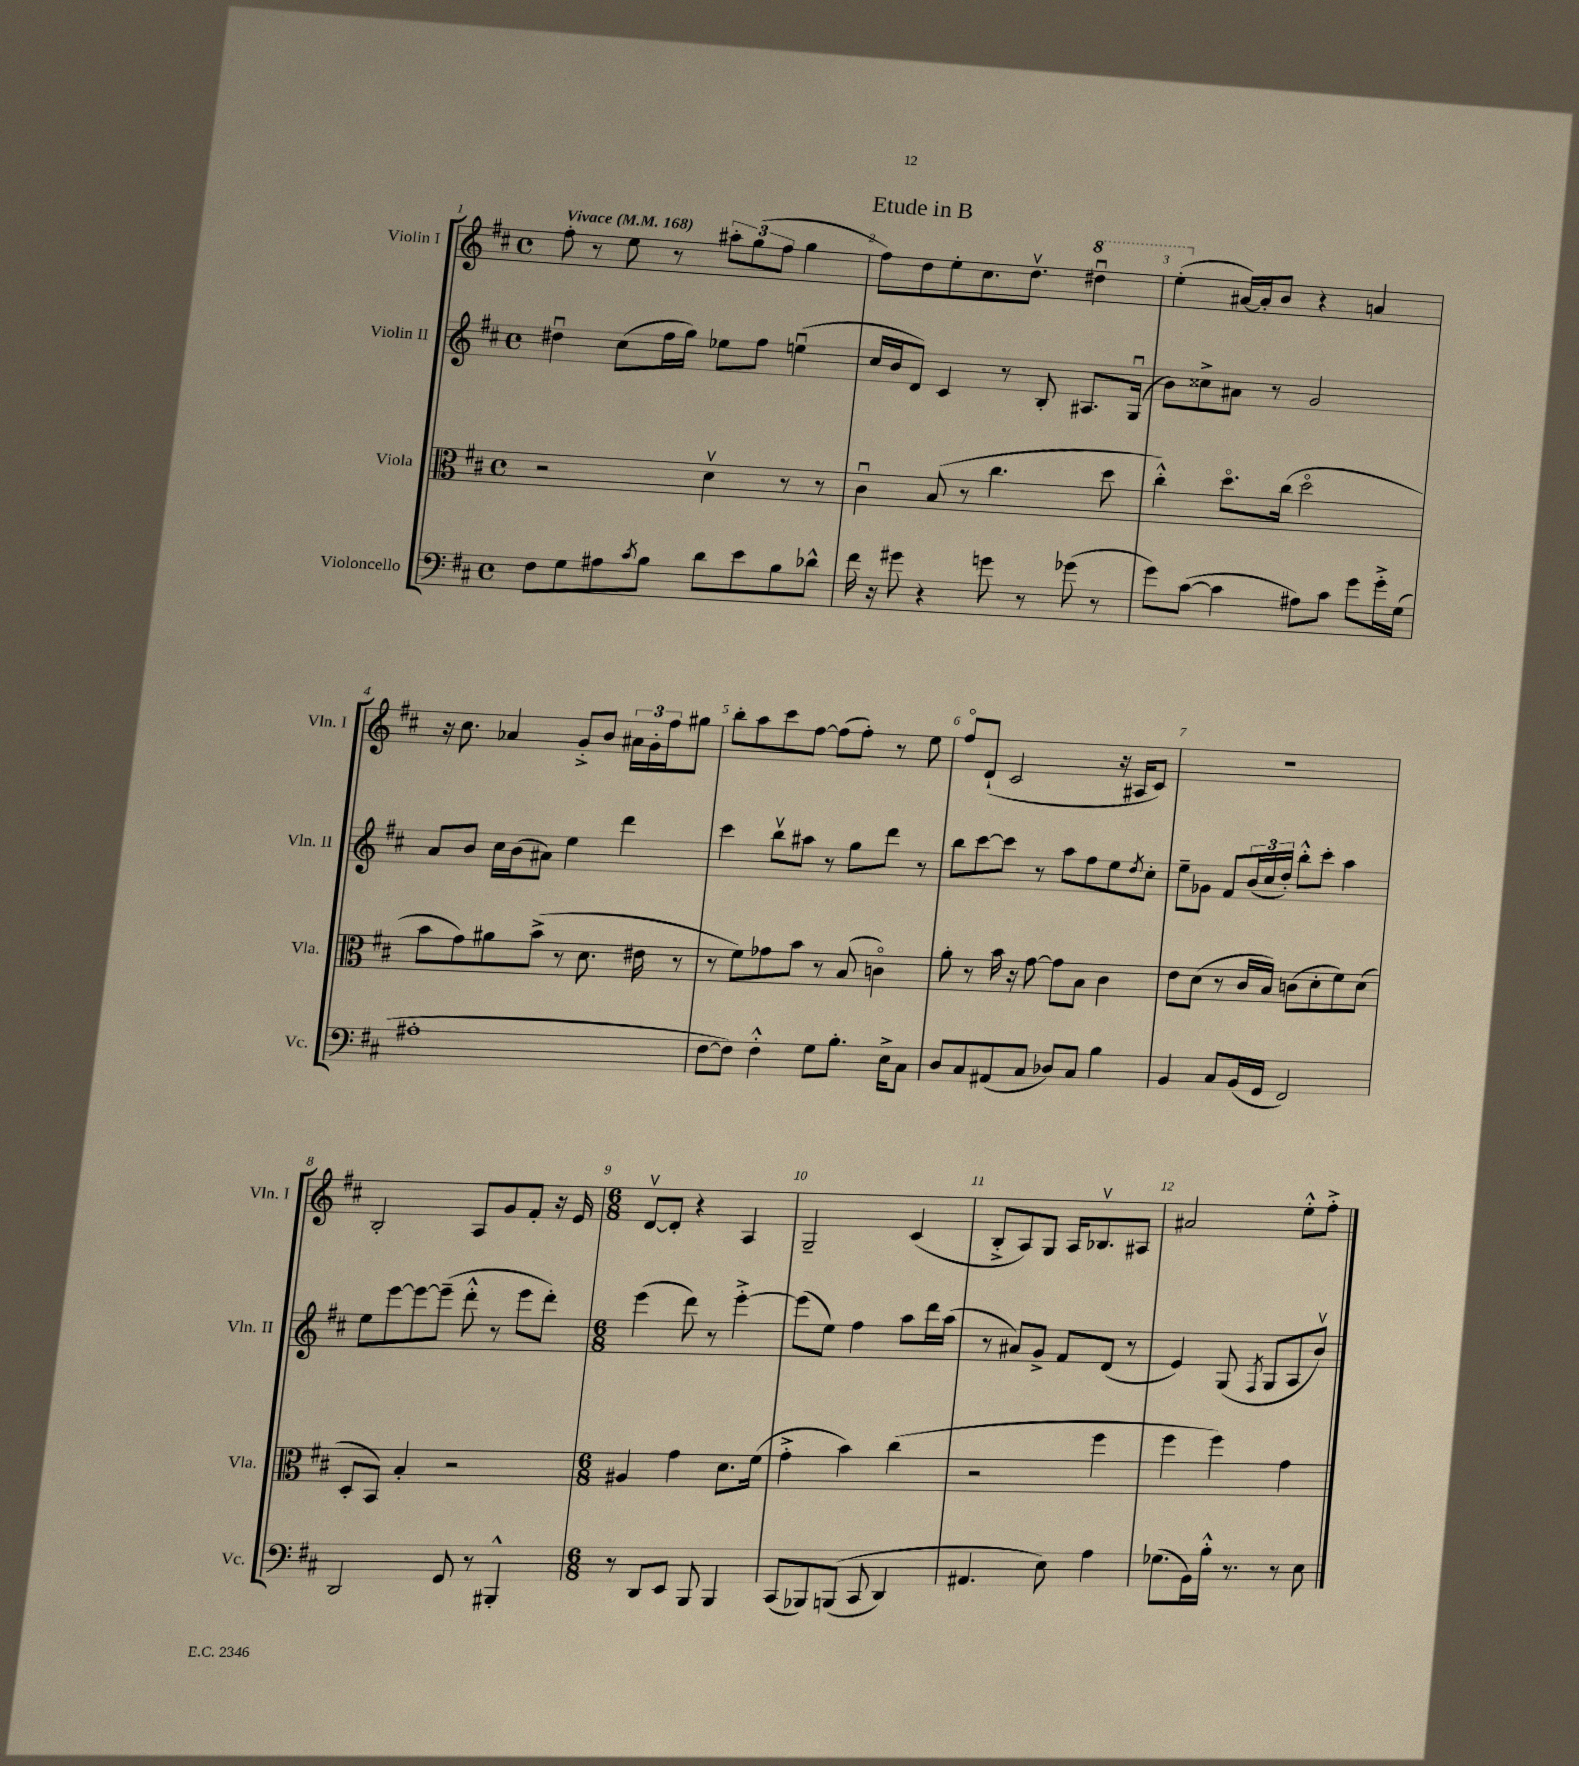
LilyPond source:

\header { title = "Etude in B" }
<<
\new StaffGroup <<
\new Staff = "s0" \with { instrumentName = "Violin I" shortInstrumentName = "Vln. I" } {
    \clef treble \key d \major \defaultTimeSignature \time 4/4 \tempo "Vivace" 4 = 168
    fis''8-. r8 e''8 r8 \tuplet 3/2 { ais''8-. g''8( fis''8 } g''4 |
    fis''8) d''8 e''8-. cis''8. d''8.\upbow \ottava #1 dis'''4\downbow |
    e'''4-.( \ottava #0 ais'16~) ais'16-. b'8 r4 a'4 |
    r16 cis''8. aes'4 g'8-.-> b'8 \tuplet 3/2 { ais'16 g'16-. fis''16 } gis''8 |
    b''8-. a''8 cis'''8 fis''8~ fis''8( fis''8-.) r8 e''8 |
    fis''8\flageolet d'8-!( cis'2 r16 ais16 cis'8) |
    r1 |
    b2-. a8 g'8 fis'8-. r16 e'16 |
    \numericTimeSignature \time 6/8 d'8~\upbow d'8-. r4 a4 |
    g2-- cis'4( |
    b8-.-> a8) g8 a16 bes8.\upbow ais8 |
    ais'2 e''8-.-^ fis''8-.-> \bar "|." |
}
\new Staff = "s1" \with { instrumentName = "Violin II" shortInstrumentName = "Vln. II" } {
    \clef treble \key d \major \defaultTimeSignature \time 4/4
    dis''4\downbow cis''8( fis''16 g''16) ees''8 fis''8 e''4\downbow( |
    cis''16 b'16 d'8) cis'4 r8 b8-. ais8. g16\downbow( |
    b'8) cisis''8-> ais'8 r8 g'2 |
    a'8 b'8 cis''16 b'16( ais'8) e''4 d'''4 |
    cis'''4 b''8\upbow ais''8 r8 g''8 d'''8 r8 |
    b''8 cis'''8~ cis'''8 r8 a''8 fis''8 e''8 \acciaccatura { d''8 } cis''8-. |
    e''8-- ges'8 fis'8 \tuplet 3/2 { b'16( cis''16 d''16-.) } b''8-.-^ cis'''8-. a''4 |
    e''8 e'''8~ e'''8~ e'''8--( d'''8-.-^ r8 e'''8 d'''8-.) |
    \numericTimeSignature \time 6/8 e'''4( d'''8) r8 e'''4~-.-> |
    e'''8( e''8) fis''4 a''8 d'''16 a''16( |
    r8 ais'8) g'8-> fis'8 d'8( r8 |
    e'4) g8( \acciaccatura { fis8 } g8 a8 b'8\upbow) \bar "|." |
}
\new Staff = "s2" \with { instrumentName = "Viola" shortInstrumentName = "Vla." } {
    \clef alto \key d \major \defaultTimeSignature \time 4/4
    r2 d'4\upbow r8 r8 |
    cis'4\downbow b8( r8 cis''4. d''8 |
    cis''4-.-^) d''8.\flageolet cis''16( d''2\flageolet |
    b'8 g'8) ais'8 b'8->( r8 d'8. eis'16 r8 |
    r8 fis'8) ges'8 b'8 r8 b8( c'4\flageolet) |
    a'8-. r8 b'16 r16 g'8~ g'8 b8 cis'4 |
    e'8 d'8( r8 cis'16 b16) c'8( d'8-. fis'8) d'8( |
    d8-. b,8) b4-. r2 |
    \numericTimeSignature \time 6/8 ais4 g'4 d'8. fis'16( |
    g'4-.-> b'4) cis''4( |
    r2 fis''4 |
    fis''4 fis''4) g'4 \bar "|." |
}
\new Staff = "s3" \with { instrumentName = "Violoncello" shortInstrumentName = "Vc." } {
    \clef bass \key d \major \defaultTimeSignature \time 4/4
    fis8 g8 ais8 \acciaccatura { cis'8 } b8 d'8 e'8 b8 des'8-^ |
    fis'16 r16 gis'8 r4 g'8 r8 ges'8( r8 |
    g'8) cis'8~( cis'4 ais8) cis'8 g'8 g'16-.-> g16( |
    ais1-. |
    fis8~ fis8) fis4-.-^ g8 b8.-. e16-> cis8 |
    d8 cis8 ais,8( cis8 des8) cis8 b4 |
    b,4 cis8 b,16( g,16 fis,2) |
    d,2 g,8 r8 bis,,4-.-^ |
    \numericTimeSignature \time 6/8 r8 d,8 e,8 b,,8 b,,4 |
    cis,8( bes,,8) b,,8(\( cis,8 d,4) |
    ais,4. e8\) a4 |
    ges8.( b,16) b16-.-^ r8. r8 e8 \bar "|." |
}
>>
>>
\layout { \context { \Score \override BarNumber.break-visibility = ##(#f #t #t) barNumberVisibility = #all-bar-numbers-visible } }
